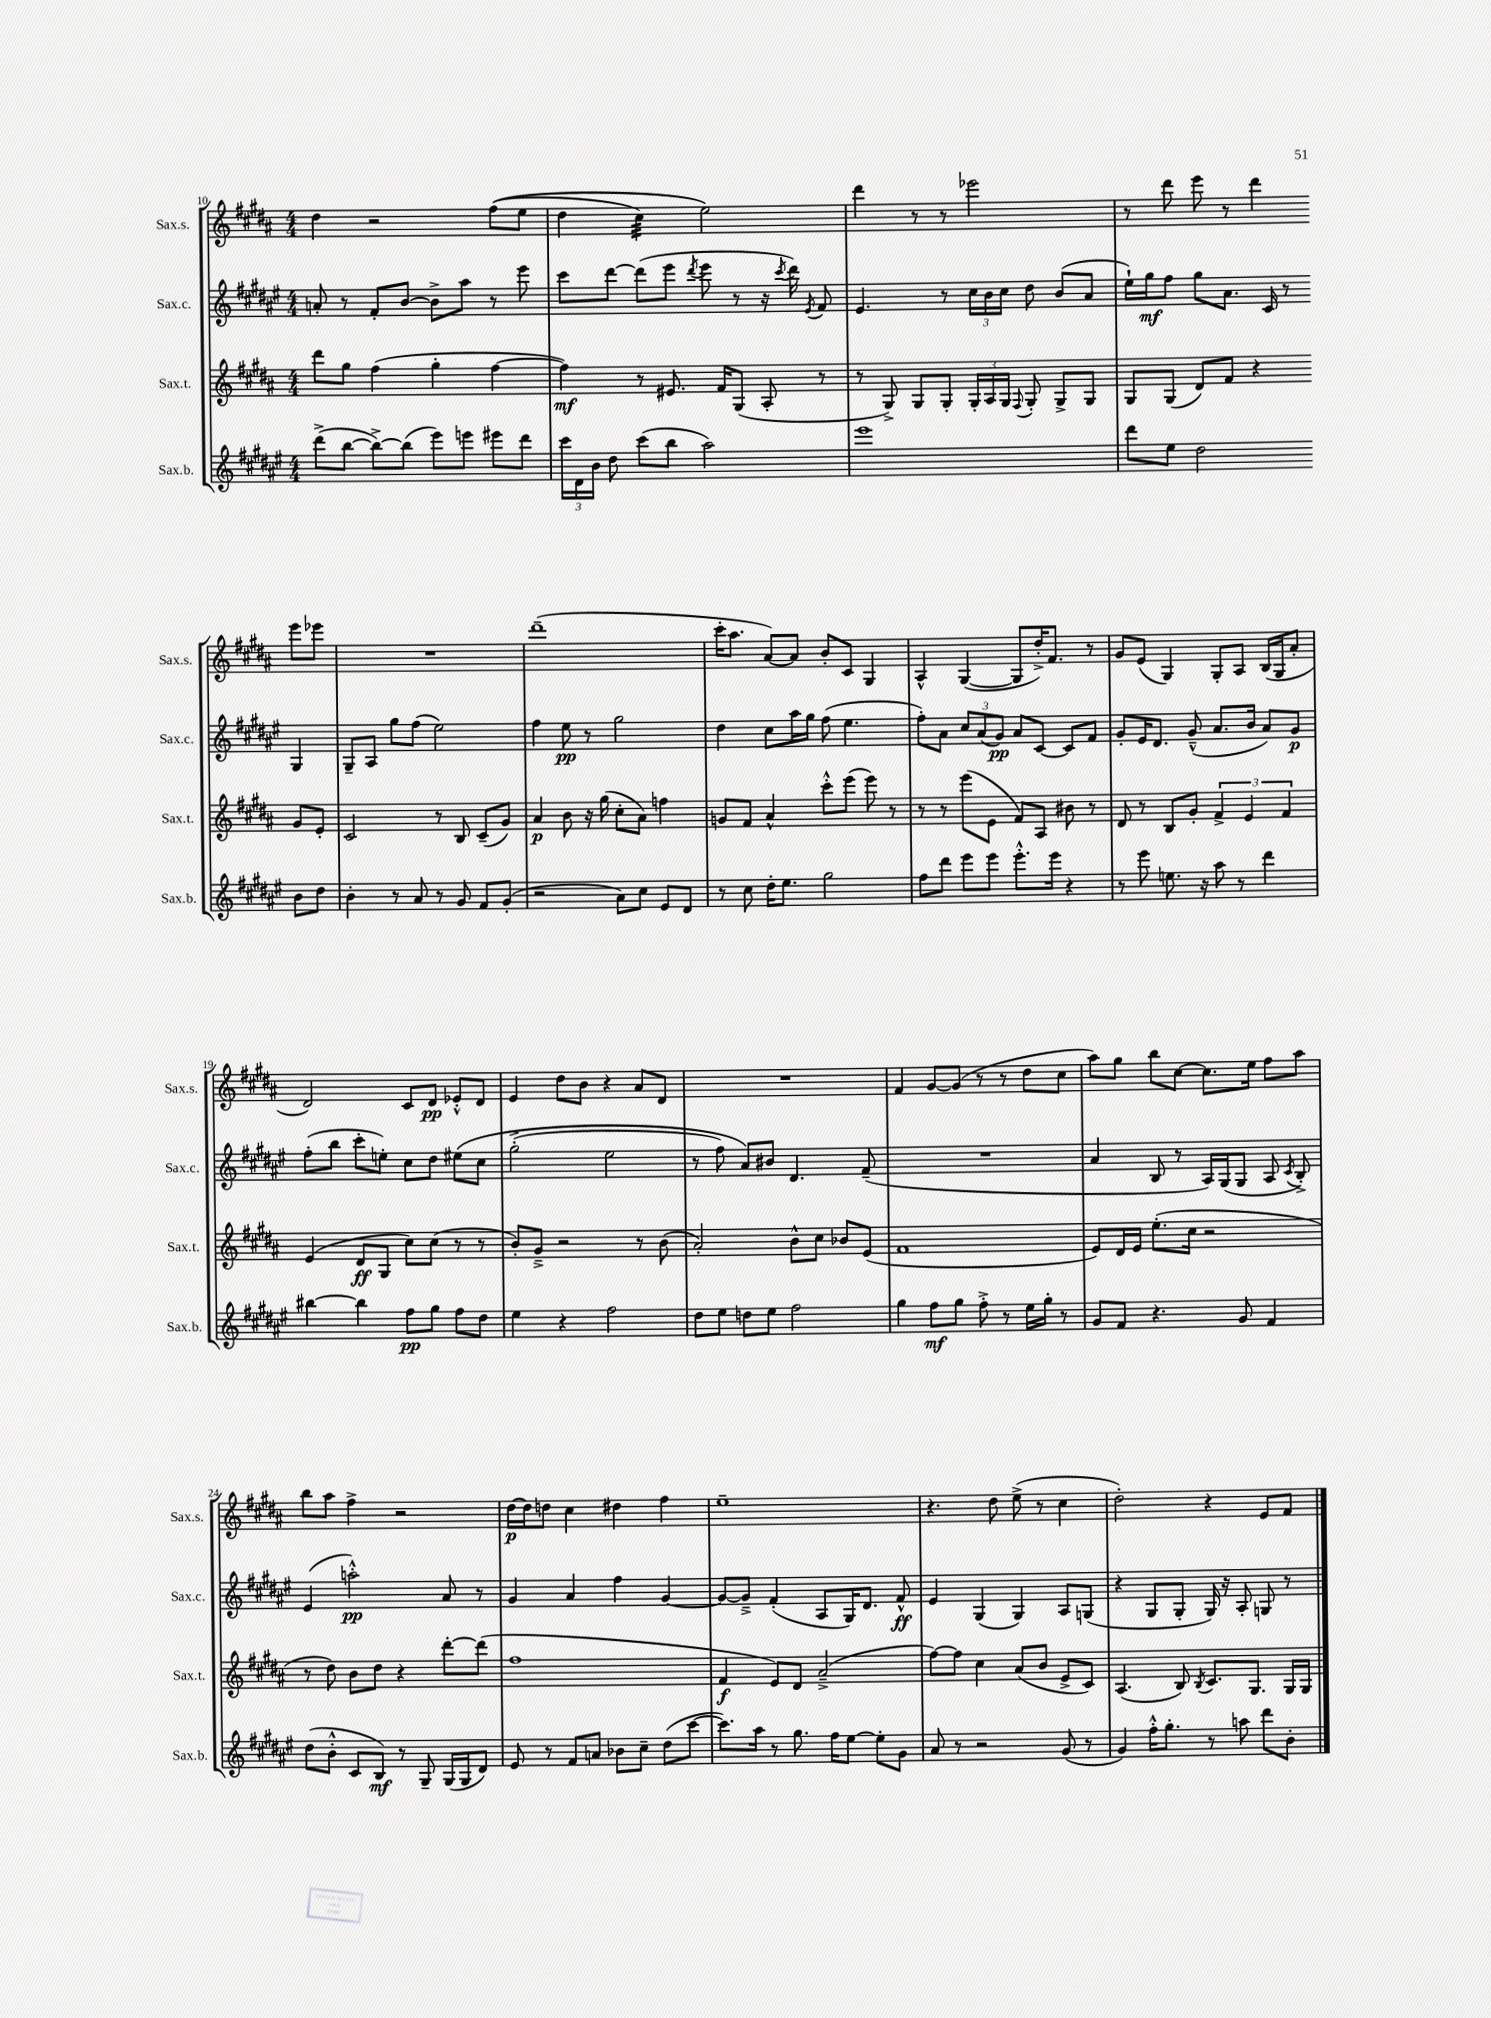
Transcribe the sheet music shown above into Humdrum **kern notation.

**kern	**kern	**kern	**kern
*staff4	*staff3	*staff2	*staff1
*clefG2	*clefG2	*clefG2	*clefG2
*k[f#c#g#d#a#e#]	*k[f#c#g#d#a#]	*k[f#c#g#d#a#e#]	*k[f#c#g#d#a#]
*M4/4	*M4/4	*M4/4	*M4/4
(8ddd#^	8ddd#	8a'	4dd#
[8bb	8gg#	8r	.
8bb^_)	(4ff#	8f#'	2r
(8bb]	.	[8b	.
8eee#)	4gg#'	8b^]	.
8eee	.	8aa#	.
8eee#	[4ff#	8r	&((8ff#
8ddd#	.	8eee#	8ee
=	=	=	=
24ccc#	4ff#])	8ccc#	4dd#
24d#	.	.	.
24b	.	.	.
8dd#	.	[8ddd#	.
(8ccc#	8r	(8ddd#]	4cc#)
8bb	8.e#	8eee#	.
.	.	8qddd#	.
2aa#)	.	8eee#	2ee&)
.	16f#	.	.
.	(8G#	8r	.
.	8A#'	16r	.
.	.	8qccc#	.
.	.	16ddd#)	.
.	.	8qe#	.
.	8r	8f#	.
=	=	=	=
1eee#	8r	4.e#	4ddd#
.	8G#^)	.	.
.	8G#	.	8r
.	8G#'	8r	8r
.	24G#'	24cc#	2eee-
.	24A#	24b	.
.	24G#	24cc#	.
.	8qqF#	.	.
.	8G#'	8dd#	.
.	8G#^	(8b	.
.	8G#	8a#	.
=	=	=	=
8ddd#	8G#	16ee#`)	8r
.	.	16gg#	.
8ee#	(8G#	8ff#	8ddd#
2dd#	8d#)	8gg#	8eee
.	8f#	8.a#	8r
.	4r	.	4ddd#
.	.	16c#	.
.	.	8r	.
8b	8g#	4G#	8eee
8dd#	8e'	.	8eee-
=	=	=	=
4b'	2c#	8G#~	1r
.	.	8A#	.
8r	.	8gg#	.
8a#	.	(8ff#	.
8r	8r	2ee#)	.
8g#	8B	.	.
8f#	(8c#~	.	.
(8g#'	8g#)	.	.
=	=	=	=
2r	4a#	4ff#	(1ddd#~
.	8b	8ee#	.
.	16r	8r	.
.	(16gg#	.	.
8a#)	8cc#'	2gg#	.
8cc#	8a#)	.	.
8e#	4ff	.	.
8d#	.	.	.
=	=	=	=
8r	8g	4dd#	16ccc#'
.	.	.	8.aa#
8cc#	8f#	.	.
16dd#'	4a#^^	8cc#	[8a#)
8.ee#	.	.	.
.	.	16aa#	8a#]
.	.	16gg#	.
2gg#	8ccc#'^^	(8ff#	8b'
.	(8eee	4.ee#	8c#
.	8eee)	.	4G#
.	8r	.	.
=	=	=	=
8ff#	8r	8ff#')	4A#^^
8ddd#	8r	8a#	.
8eee#	(8eee	12cc#	([4G#
.	.	(12a#	.
8eee#	8e	.	.
.	.	12g#)	.
8.eee#'^^	8f#)	8a#	8G#]
.	8A#	[8c#	16dd#'^)
16eee#	.	.	8.f#
4r	8b#	8c#]	.
.	8r	8f#	8r
=	=	=	=
8r	8d#	8g#'	8g#
8eee#	8r	16e#	(8e
.	.	8.d#	.
8.ee	8B	.	4G#)
.	8g#'	(8g#~^^	.
16r	.	.	.
8aa#	6f#^	8.a#	8G#'
8r	.	.	8A#
.	6e	.	.
.	.	16b	.
4ddd#	.	8a#)	(16B
.	.	.	16G#
.	6f#	.	.
.	.	8g#	8a#'
=	=	=	=
[4bb#	(4e	(8ff#'	2d#)
.	.	8bb	.
4bb#]	8d#	8ccc#'	.
.	8G#	8ee')	.
8ff#	8cc#)	8cc#	8c#
8gg#	(8cc#	8dd#	8d#
8ff#	8r	&(8ee#	8e-'^^
8dd#	8r	8cc#	8d#
=	=	=	=
4ee#	8b')	(2gg#'^	4e
.	8g#~^	.	.
4r	2r	.	8dd#
.	.	.	8b
2ff#	.	2ee#	4r
.	8r	.	8a#
.	(8b	.	8d#
=	=	=	=
8dd#	2a#')	8r	1r
8ee#	.	8ff#)	.
8dd	.	8a#&)	.
8ee#	.	8b#	.
2ff#	8b^^	4.d#	.
.	8cc#	.	.
.	8b-	.	.
.	(8e	(8f#~	.
=	=	=	=
4gg#	1f#	1r	4f#
8ff#	.	.	[8g#
8gg#	.	.	(8g#]
8ff#'^	.	.	8r
8r	.	.	8r
16ee#	.	.	8dd#
16gg#'	.	.	.
8r	.	.	8cc#
=	=	=	=
8g#	8e)	4a#	8aa#)
8f#	16d#	.	8gg#
.	16e	.	.
4.r	(8.ee'	8B	8bb
.	.	8r	[8cc#
.	16cc#	.	.
.	2r	16A#)	8.cc#]
.	.	(16G#	.
8g#	.	8G#	.
.	.	.	16ee
4f#	.	8A#	8ff#
.	.	8qc#	.
.	.	8B'^)	8aa#
=	=	=	=
(8dd#	8r	(4e#	8bb
8b'^^	8dd#)	.	8aa#
8c#	8b	2aa'^^)	4ff#^
8B)	8dd#	.	.
8r	4r	.	2r
8G#~	.	.	.
(16G#	[8ddd#'	8a#	.
16G#	.	.	.
8d#)	(8ddd#]	8r	.
=	=	=	=
8e#	1ff#	4g#	[16dd#
.	.	.	16dd#]
8r	.	.	8dd
8f#	.	4a#	4cc#
8a	.	.	.
8b-	.	4ff#	4dd#
8cc#~	.	.	.
(8dd#	.	[4g#	4ff#
[8ccc#	.	.	.
=	=	=	=
8.ccc#])	4f#	8g#_	1ee~
.	.	8g#~^]	.
16aa#	.	.	.
8r	8e)	(4f#'	.
8.gg#	8d#	.	.
.	(2a#~^	8A#	.
16ff#	.	.	.
[8ee#	.	16G#)	.
.	.	8.d#	.
8ee#']	.	.	.
8g#	.	8f#^^	.
=	=	=	=
8a#	[8ff#)	4e#	4.r
8r	8ff#]	.	.
2r	4cc#	(4G#	.
.	.	.	8dd#
.	(8a#	4G#)	(8ee^
.	8b	.	8r
(8g#	8e^	8A#	4cc#
8r	8c#)	(8G	.
=	=	=	=
4g#)	(4.A#	4r	2dd#')
16ff#'^^	.	8G#	.
8.gg#'	.	.	.
.	8B)	8G#'	.
.	8qB	.	.
8r	8.c#	16G#)	4r
.	.	16r	.
8aa	.	8A#'	.
.	8.G#	.	.
8ddd#	.	8G	8e
8b'	16G#	8r	8f#
.	16G#	.	.
==	==	==	==
*-	*-	*-	*-
